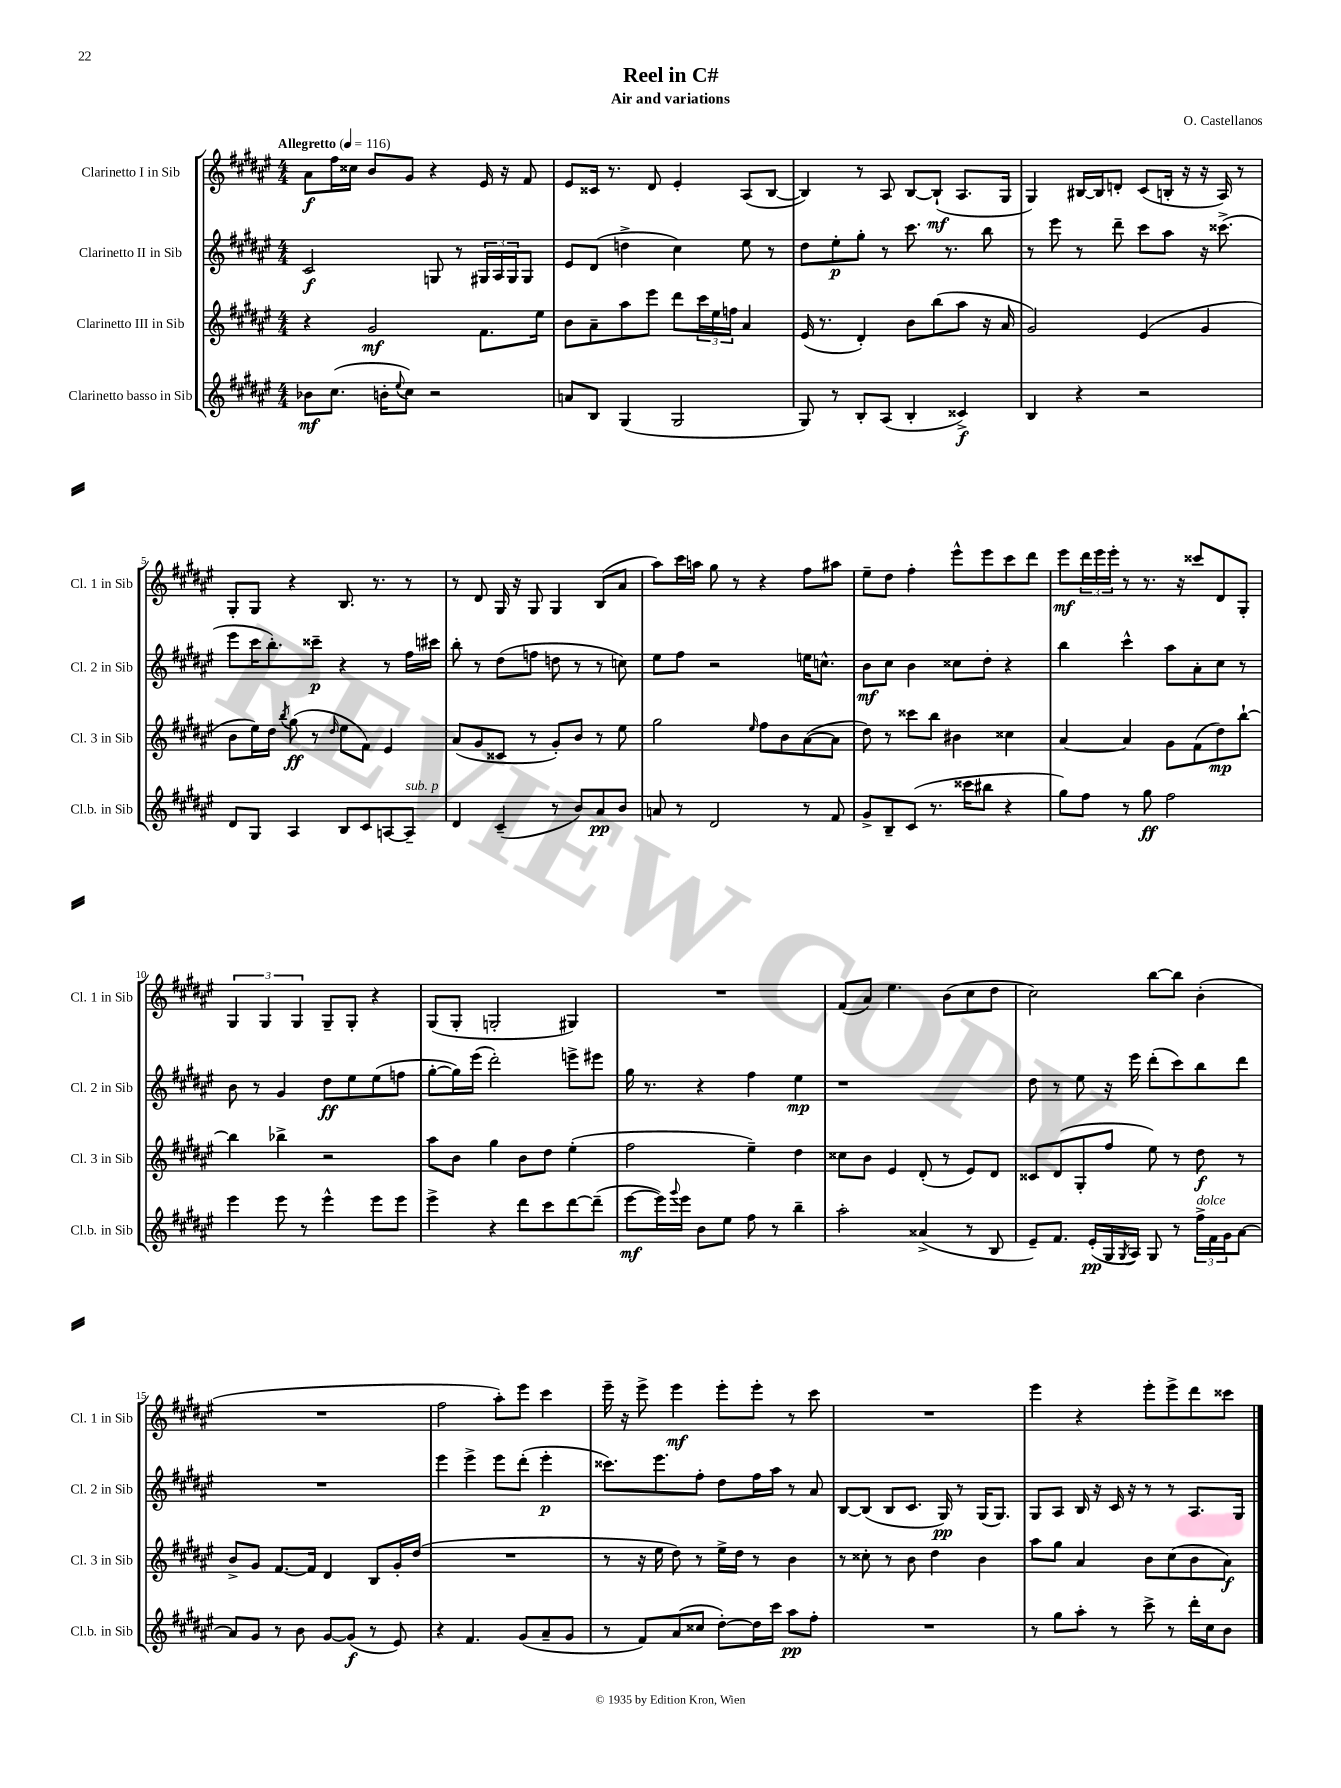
\header { title = "Reel in C#" composer = "O. Castellanos" subtitle = "Air and variations" }
<<
\new StaffGroup <<
\new Staff = "s0" \with { instrumentName = "Clarinetto I in Sib" shortInstrumentName = "Cl. 1 in Sib" } {
    \clef treble \key fis \major \numericTimeSignature \time 4/4 \tempo "Allegretto" 4 = 116
    ais'8\f fis''16 cisis''16 b'8 gis'8 r4 eis'16 r16 fis'8 |
    eis'8 cisis'16 r8. dis'8 eis'4-. ais8( b8~ |
    b4) r8 ais8 b8~ b8-!\mf( ais8. gis16 |
    gis4) bis16~ bis16 d'8-. cis'8( b16-. r16 r16 ais16) r8 |
    gis8-. gis8 r4 b8. r8. r8 |
    r8 dis'8 gis16 r16 gis8 gis4 b8( ais'8 |
    ais''8) cis'''16 a''16 gis''8 r8 r4 fis''8 ais''8 |
    eis''8-- dis''8 fis''4-. eis'''8-^ eis'''8 cis'''8 dis'''8 |
    eis'''8\mf \tuplet 3/2 { dis'''16 eis'''16 eis'''16-. } r8 r8. r16 cisis'''8 dis'8 gis8-. |
    \tuplet 3/2 { gis4 gis4 gis4 } gis8-- gis8-. r4 |
    gis8( gis8-. g2-. gis4) |
    R1 |
    fis'8( ais'8) eis''4. b'8( cis''8 dis''8 |
    cis''2) b''8~ b''8 b'4-.( |
    R1 |
    fis''2 ais''8-.) eis'''8 cis'''4 |
    eis'''16-- r16 eis'''8-> eis'''4\mf eis'''8-. eis'''8-. r8 cis'''8 |
    R1 |
    eis'''4 r4 eis'''8-. eis'''8-> dis'''8 cisis'''8 \bar "|." |
}
\new Staff = "s1" \with { instrumentName = "Clarinetto II in Sib" shortInstrumentName = "Cl. 2 in Sib" } {
    \clef treble \key fis \major \numericTimeSignature \time 4/4
    cis'2\f g8 r8 \tuplet 3/2 { gis16 ais16 gis16 } gis8 |
    eis'8 dis'8( d''4-> cis''4) eis''8 r8 |
    dis''8 eis''8-.\p gis''8-. r8 cis'''8. r8. b''8 |
    r8 eis'''8 r8 dis'''8-- cis'''8 ais''8 r16 cisis'''8.->( |
    eis'''8 cis'''16 b''8.-.) cisis'''8--\p r4 r8 fis''16 cis'''16 |
    b''8-. r8 dis''8( f''8 d''8 r8 r8 c''8) |
    eis''8 fis''8 r2 e''16 c''8.-^ |
    b'8\mf cis''8 b'4 cisis''8 dis''8-. r4 |
    b''4 cis'''4-^ ais''8 ais'8-. cis''8 r8 |
    b'8 r8 gis'4 dis''8\ff eis''8 eis''8( f''8 |
    gis''8~-. gis''16) eis'''16( dis'''2-.) e'''8-> eis'''8 |
    gis''16 r8. r4 fis''4 eis''4\mp |
    r1 |
    dis''8 r8 eis''8 r16 eis'''16 dis'''8-.( cis'''8) b''8 dis'''8 |
    R1 |
    eis'''4 eis'''4-> eis'''8 dis'''8-.( eis'''4-.\p |
    cisis'''8.) eis'''8. fis''8-. dis''8 fis''16 ais''16 r8 ais'8 |
    b8~ b8( b8 cis'8. gis16\pp) r8 gis16( gis8.) |
    gis8 ais8 b16 r16 cis'16 r16 r8 r8 ais8. gis16 \bar "|." |
}
\new Staff = "s2" \with { instrumentName = "Clarinetto III in Sib" shortInstrumentName = "Cl. 3 in Sib" } {
    \clef treble \key fis \major \numericTimeSignature \time 4/4
    r4 gis'2\mf fis'8. eis''16 |
    b'8 ais'8-- ais''8 eis'''8 dis'''8 \tuplet 3/2 { cis'''16 eis''16 f''16 } ais'4 |
    eis'16( r8. dis'4-.) b'8 b''8( ais''8 r16 ais'16 |
    gis'2) eis'4( gis'4 |
    b'8 eis''16) dis''16 \acciaccatura { b''8 } gis''8\ff( r8 \grace { dis''16 } eis''8 fis'8) eis'4 |
    ais'8( gis'8 cisis'8 r8 gis'8-.) b'8 r8 eis''8 |
    gis''2 \grace { eis''16 } fis''8 b'8 ais'8~( ais'8 |
    dis''8) r8 cisis'''8 b''8 bis'4 cisis''4 |
    ais'4~ ais'4 gis'8 fis'8( dis''8\mp) b''8~-! |
    b''4 bes''4-> r2 |
    ais''8 b'8 gis''4 b'8 dis''8 eis''4-.( |
    fis''2 eis''4--) dis''4 |
    cisis''8 b'8 eis'4 dis'8-.( r8 eis'8) dis'8 |
    cisis'8 dis'8( gis8-. fis''8 eis''8) r8 dis''8\f r8 |
    b'8-> gis'8 fis'8.~ fis'16 dis'4 b8 gis'16-. dis''16( |
    R1 |
    r8 r16 eis''16 dis''8) r8 eis''16-> dis''16 r8 b'4 |
    r8 cisis''8-. r8 b'8 dis''4 b'4 |
    ais''8 gis''8 ais'4 b'8 cis''8( b'8 ais'8\f) \bar "|." |
}
\new Staff = "s3" \with { instrumentName = "Clarinetto basso in Sib" shortInstrumentName = "Cl.b. in Sib" } {
    \clef treble \key fis \major \numericTimeSignature \time 4/4
    bes'8\mf cis''8.( b'16-. \appoggiatura { eis''8 } cis''8) r2 |
    a'8 b8 gis4( gis2 |
    gis8) r8 b8-. ais8( b4-. cisis'4->\f) |
    b4 r4 r2 |
    dis'8 gis8 ais4 b8 cis'8 a8~ a8--^\markup { \italic "sub. p" } |
    dis'4 cis'4--( r8 b'8) ais'8\pp b'8 |
    a'8 r8 dis'2 r8 fis'8 |
    gis'8-> b8-- cis'8( r8. cisis'''16 bis''8 r4 |
    gis''8) fis''8 r8 gis''8\ff fis''2 |
    eis'''4 eis'''8 r8 eis'''4-^ eis'''8 eis'''8 |
    eis'''4-> r4 dis'''8 cis'''8 dis'''8~ dis'''8--( |
    eis'''8~\mf eis'''16) \appoggiatura { gis'''8 } eis'''16 b'8 eis''8 fis''8 r8 b''4-- |
    ais''2-. aisis'4->( r8 b8 |
    eis'8--) fis'8. eis'16-.\pp( gis16 \acciaccatura { gis8 } ais16) gis8 r8 \tuplet 3/2 { fis''16->^\markup { \italic "dolce" } fis'16 gis'16 } ais'8~ |
    ais'8 gis'8 r8 b'8 gis'8~ gis'8\f( r8 eis'8) |
    r4 fis'4. gis'8( ais'8-- gis'8 |
    r8 fis'8) ais'8( cisis''8 dis''8~-.) dis''16 cis'''16 ais''8\pp fis''8-. |
    R1 |
    r8 gis''8 ais''8-. r8 cis'''8-> r8 dis'''16-. cis''16 b'8 \bar "|." |
}
>>
>>
